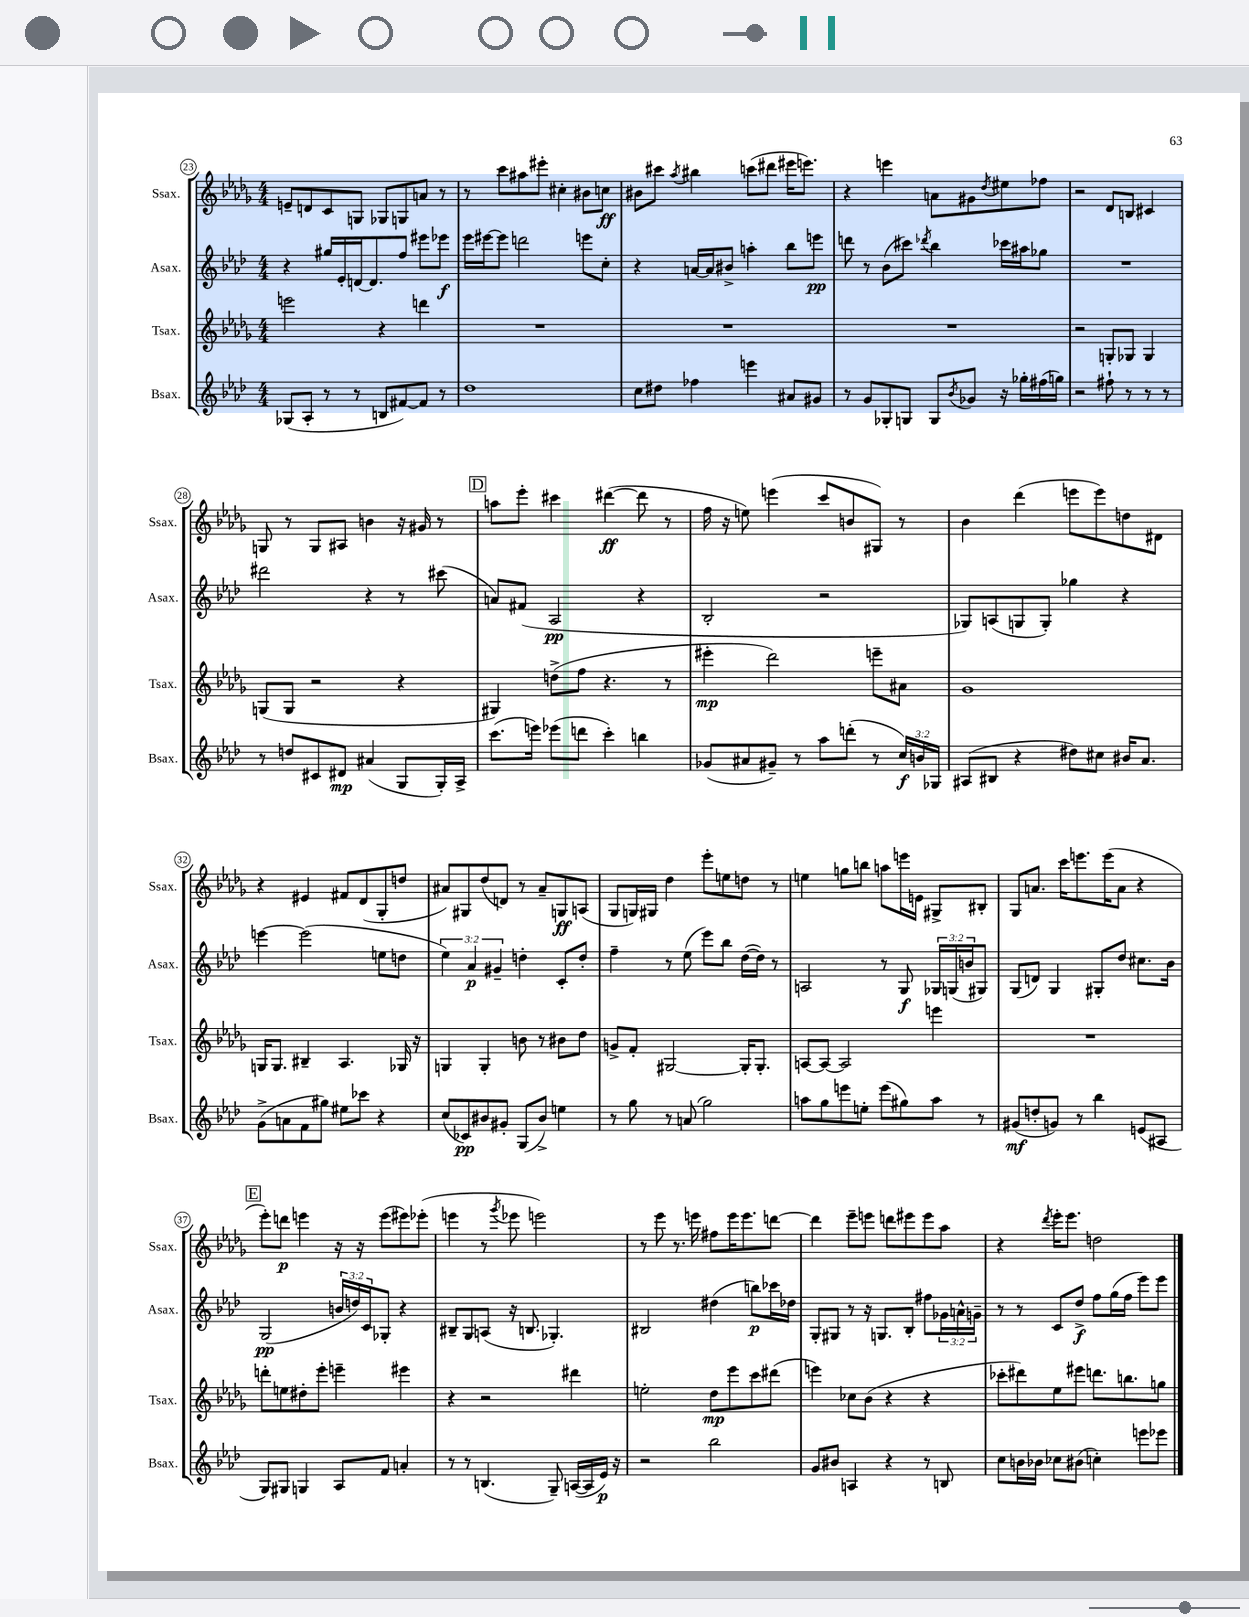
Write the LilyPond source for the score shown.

<<
\new StaffGroup <<
\new Staff = "s0" \with { instrumentName = "Ssax." shortInstrumentName = "Ssax." } {
    \clef treble \key des \major \numericTimeSignature \time 4/4
    e'8-- d'8 c'8 g8 ges8 g8 a'8 r8 |
    r8 c'''8 ais''8 eis'''8-. cis''4-. bis'8 c''8\ff |
    bis'8 cis'''8 \acciaccatura { aes''8 } bis''4 c'''8( dis'''8 eis'''16 e'''8.) |
    r4 e'''4 a'8 gis'8 \acciaccatura { des''8 } eis''8 fes''8 |
    r2 des'8 b8 cis'4 |
    g8 r8 g8 ais8 b'4 r16 gis'16 r8 |
    \mark \markup { \box "D" } a''8 ees'''8-. cis'''4 dis'''4~\ff( dis'''8 r8 |
    f''16 r16 e''8) e'''4( c'''8 b'8 gis8) r8 |
    bes'4 des'''4( e'''8 e'''8) d''8 dis'8 |
    r4 eis'4 fis'8 des'8( ges8-. d''8 |
    ais'8) gis8 des''8( d'8) r8 ais'8-- g8\ff a8( |
    ges8 g16) gis16 des''4 ees'''8-. e''8 d''8 r8 |
    e''4 g''8 b''8 a''8 e'''16 e'16 gis8-> bis8-. |
    ges8 a'8. c'''16 e'''8. e'''16( a'8 r4 |
    \mark \markup { \box "E" } ees'''8-.) d'''8\p e'''4 r16 r16 e'''8( eis'''8) ees'''8-.( |
    e'''4 r8 \acciaccatura { ges'''8 } ees'''8 e'''2) |
    r8 ees'''8 r8. e'''16 fis''8 e'''16 e'''8. d'''8~ |
    d'''4 ees'''8-- e'''8 d'''8 eis'''8 eis'''8 aes''8 |
    r4 \acciaccatura { des'''8 } ees'''16-. ees'''8. d''2 \bar "|." |
}
\new Staff = "s1" \with { instrumentName = "Asax." shortInstrumentName = "Asax." } {
    \clef treble \key aes \major \numericTimeSignature \time 4/4 \override Staff.TupletNumber.text = #tuplet-number::calc-fraction-text
    r4 gis''16 ees'16-. d'16~ d'8. f''8 eis'''8 ees'''8\f |
    ees'''16 eis'''16~ eis'''8 d'''2 e'''8 c''8-. |
    r4 a'16~ a'16 bis'8-> a''4-. bes''8 e'''8\pp |
    d'''8 r8 bes'8( cis'''8) \acciaccatura { des'''8 } bes''4 ces'''16 ais''16 ges''8 |
    R1 |
    dis'''2 r4 r8 cis'''8( |
    \mark \markup { \box "D" } a'8) fis'8( aes2\pp r4 |
    bes2-. r2 |
    ges8) a8( g8 g8-.) ges''4 r4 |
    e'''4~ e'''2( e''8 d''8 |
    \tuplet 3/2 { ees''4) aes'4\p gis'4-- } d''4-. c'8-. d''8-. |
    f''4-- r8 ees''8( ees'''8) bes''8 des''16~( des''16) r8 |
    a2 r8 g8\f \tuplet 3/2 { ges16 g16( b'16 } gis8) |
    g8( d'8) g4 gis8-. des''8 cis''8. bes'16 |
    \mark \markup { \box "E" } g2\pp( \tuplet 3/2 { b'16 d''16) c'16 } ges8-. r4 |
    bis8-- g8 a8( r16 b8. ges4.-.) |
    bis2 dis''4( b''8\p) ces'''16 des''16 |
    g8-. gis8 r8 r16 g8. bes8-. fis''8 \tuplet 3/2 { ges'16 a'16-^ g'16-- } |
    r8 r8 c'8 des''8->\f f''8 g''16( f''16 ees'''8) ees'''8 \bar "|." |
}
\new Staff = "s2" \with { instrumentName = "Tsax." shortInstrumentName = "Tsax." } {
    \clef treble \key des \major \numericTimeSignature \time 4/4
    e'''2 r4 d'''4 |
    R1 |
    R1 |
    R1 |
    r2 g8-. ges8 ges4 |
    g8( g8 r2 r4 |
    \mark \markup { \box "D" } gis4) d''8->( f''8 r4. r8 |
    eis'''4-.\mp des'''2) e'''8-- ais'8 |
    ges'1 |
    g16 g8. bis4-- aes4. ges16 r16 |
    g4 g4-. b'8 r8 bis'8 des''8 |
    g'8-> f'8-. gis2~ gis16-. gis8.-. |
    a8~ a8~ a2 e'''4 |
    R1 |
    \mark \markup { \box "E" } d'''8-. e''8 dis''8-. ees'''8-. e'''4-- eis'''4 |
    r4 r2 dis'''4 |
    e''2-. des''8\mp ees'''8 c'''8 dis'''8( |
    e'''4) ces''8 bes'8( r4 r4 |
    ces'''8-. dis'''8) ees''8 eis'''8 d'''8. b''8. g''8 \bar "|." |
}
\new Staff = "s3" \with { instrumentName = "Bsax." shortInstrumentName = "Bsax." } {
    \clef treble \key aes \major \numericTimeSignature \time 4/4 \override Staff.TupletNumber.text = #tuplet-number::calc-fraction-text
    ges8( aes8-. r8 r8 b8 fis'8~) fis'8 r8 |
    des''1 |
    c''8 dis''8 fes''4 e'''4 ais'8 gis'8 |
    r8 g'8 ges8-. g8 g8 \acciaccatura { bes'8 } ges'8 r16 ges''16-. fis''16( g''16) |
    r2 fis''8-! r8 r8 r8 |
    r8 d''8 cis'8 dis'8\mp ais'4( g8 g16-.) aes16-> |
    \mark \markup { \box "D" } c'''8.( e'''16) ees'''8( d'''8 c'''4-.) b''4 |
    ges'8( ais'8 gis'8--) r8 aes''8 d'''8-.( r8 \tuplet 3/2 { c''16\f) b'16 ges16 } |
    ais8( bis8 r4 dis''8) cis''8 bis'16 aes'8. |
    g'8->( a'8 f'8 gis''8) eis''8 ces'''8 r4 |
    c''8( ces'8\pp) bis'8 gis'8-. g8( bis'8->) e''4 |
    r8 g''8 r8 a'8( g''2) |
    a''8 g''8 e'''8 e''8-. e'''8( gis''8) a''8 r8 |
    gis'8\mf( d''8-. g'8) r8 bes''4 e'8( ais8 |
    \mark \markup { \box "E" } g8) gis8 g4 aes8 f'8 a'4-. |
    r8 r8 b4.( g8--) a16~( a16 ees'16\p) r16 |
    r2 bes''2 |
    g'8 bis'8 a4 r4 r8 b8 |
    c''8 b'16 bes'16 ces''8 bis'8( c''4-.) e'''8 ees'''8 \bar "|." |
}
>>
>>
\layout { \context { \Score currentBarNumber = #23 \override BarNumber.stencil = #(make-stencil-circler 0.1 0.3 ly:text-interface::print) } }
